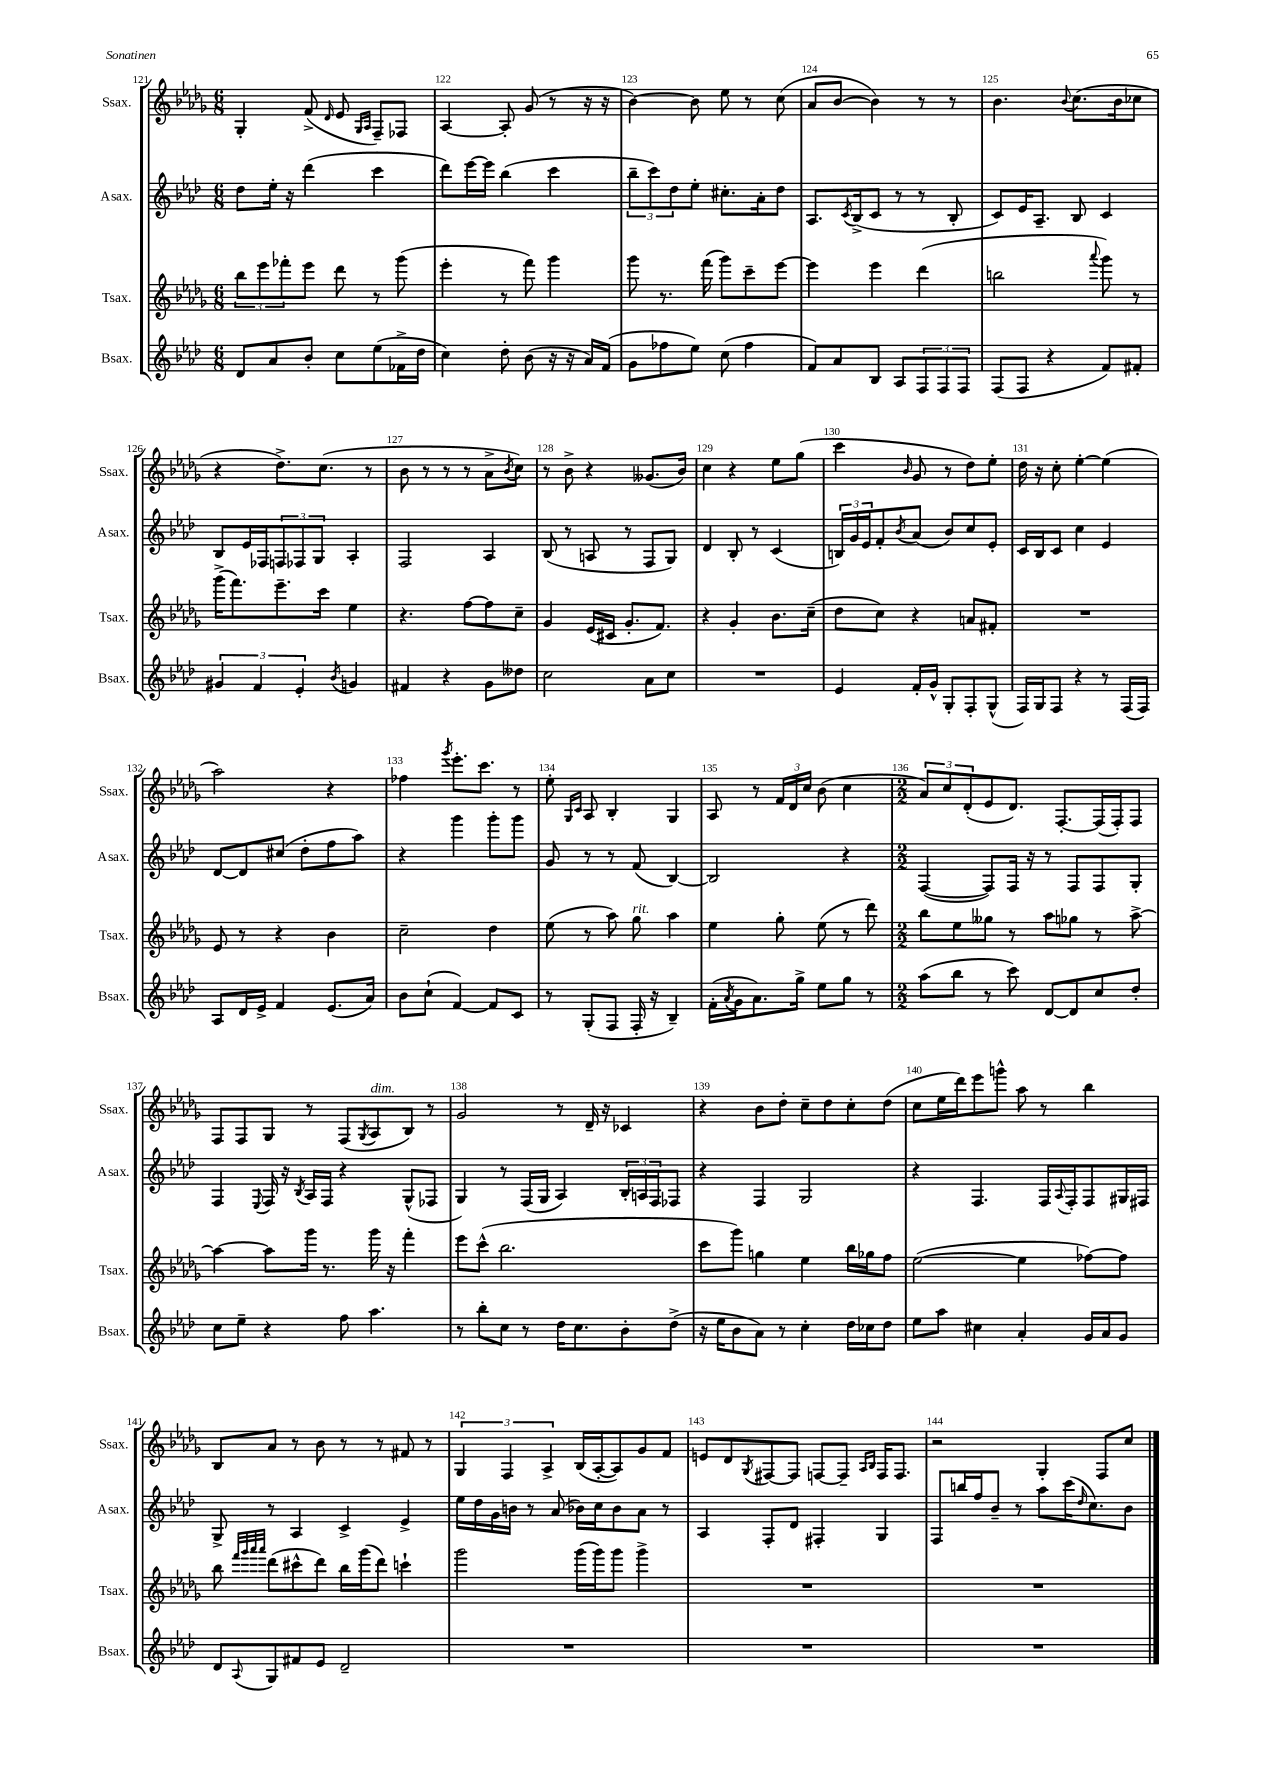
<<
\new StaffGroup <<
\new Staff = "s0" \with { instrumentName = "Ssax." shortInstrumentName = "Ssax." } {
    \clef treble \key des \major \numericTimeSignature \time 6/8
    ges4-. f'8->( \grace { des'16 } ees'8 \grace { ges16 aes16 } f8--) fes8 |
    aes4~ aes8-. ges'8( r8 r16 r16 |
    bes'4~) bes'8 ees''8 r8 c''8( |
    aes'8 bes'8~ bes'4) r8 r8 |
    bes'4. \appoggiatura { bes'8 } c''8.( bes'16 ces''8 |
    r4 des''8.->) c''8.( r8 |
    bes'8 r8 r8 r8 aes'8-> \acciaccatura { bes'8 } c''8) |
    r8 bes'8-> r4 geses'8.( bes'16) |
    c''4 r4 ees''8 ges''8( |
    c'''4 \grace { bes'16 } ges'8 r8 des''8) ees''8-. |
    des''16 r16 c''8-. ees''4~-. ees''4( |
    aes''2) r4 |
    fes''4 \acciaccatura { ges'''8 } ees'''8.-. c'''8. r8 |
    ees''8-. \grace { ges16 c'16 } aes8 bes4-. ges4 |
    aes8 r8 \tuplet 3/2 { f'16 des'16 c''16 } bes'8( c''4 |
    \numericTimeSignature \time 2/2 \tuplet 3/2 { aes'8) c''8 des'8-.( } ees'8 des'8.) f8.~-. f16( f16-.) f8 |
    f8 f8 ges8 r8 f8( \acciaccatura { ges8 } aes8^\markup { \italic "dim." } bes8) r8 |
    ges'2 r8 des'16-- r16 ces'4 |
    r4 bes'8 des''8-. c''8-- des''8 c''8-. des''8( |
    c''8 ees''16 des'''16) ees'''8 g'''8-^ aes''8 r8 bes''4 |
    bes8 aes'8 r8 bes'8 r8 r8 fis'8 r8 |
    \tuplet 3/2 { ges4 f4 aes4-> } bes16( aes16~-. aes8) ges'8 f'8 |
    e'8 des'8 \acciaccatura { ges8 } fis8~ fis8 f8~ f8-- \grace { aes16 bes16 } f16 f8. |
    r2 ges4-. f8 c''8 \bar "|." |
}
\new Staff = "s1" \with { instrumentName = "Asax." shortInstrumentName = "Asax." } {
    \clef treble \key aes \major \numericTimeSignature \time 6/8
    des''8 ees''16-. r16 des'''4( c'''4 |
    des'''8) ees'''16~ ees'''16 bes''4( c'''4 |
    \tuplet 3/2 { bes''8-- c'''8) des''8 } ees''8-. cis''8.-. aes'16-. des''8 |
    aes8. \acciaccatura { c'8 } bes16->( c'8 r8 r8 bes8-. |
    c'8) ees'16 aes8.-- bes8 c'4 |
    bes8 ees'16 fes16 \tuplet 3/2 { f8 fes8 g8 } aes4-. |
    f2 aes4 |
    bes8( r8 a8 r8 f8 g8) |
    des'4 bes8-. r8 c'4( |
    \tuplet 3/2 { b16) g'16 ees'16 } f'8-. \acciaccatura { bes'8 } aes'8( bes'8) c''8 ees'8-. |
    c'16 bes16 c'8 c''4 ees'4 |
    des'8~ des'8 cis''8( des''8-. f''8 aes''8) |
    r4 g'''4 g'''8-. g'''8 |
    g'8 r8 r8 f'8( bes4~) |
    bes2 r4 |
    \numericTimeSignature \time 2/2 f4~( f8) f16 r16 r8 f8 f8 g8-. |
    f4 \appoggiatura { ees8 } f16 r16 \acciaccatura { bes8 } aes16 f16 r4 g8-^( fes8 |
    g4) r8 f16( g16 aes4) \tuplet 3/2 { bes16-. a16 f16 } fes8 |
    r4 f4 g2 |
    r4 f4. f16 \appoggiatura { aes8 } f16-. f8 gis16 fis16 |
    g8-> r8 aes4 c'4-> ees'4-> |
    ees''16 des''16 g'16 b'16 r8 aes'8( bes'16) c''16 bes'8 aes'8 r8 |
    aes4 f8-. des'8 fis4-. g4 |
    f8 b''16 f''16 bes'8-- r8 aes''8 c'''16( \grace { des''16 } c''8.) bes'8 \bar "|." |
}
\new Staff = "s2" \with { instrumentName = "Tsax." shortInstrumentName = "Tsax." } {
    \clef treble \key des \major \numericTimeSignature \time 6/8
    \tuplet 3/2 { bes''8 ees'''8 fes'''8-. } ees'''8 des'''8 r8 ges'''8( |
    ees'''4-. r8 f'''8) ges'''4 |
    ges'''8 r8. f'''16( ges'''8) c'''8-- ees'''8~ |
    ees'''4 ees'''4 des'''4( |
    b''2 \appoggiatura { aes'''8 } ges'''8) r8 |
    ges'''16->( f'''8.) ees'''8.-- c'''16 ees''4 |
    r4. f''8~ f''8 c''8-- |
    ges'4 ees'16( cis'16 ges'8.-. f'8.) |
    r4 ges'4-. bes'8. c''16--( |
    des''8 c''8) r4 a'8 fis'8-. |
    R2. |
    ees'8 r8 r4 bes'4 |
    c''2-- des''4 |
    ees''8( r8 aes''8) ges''8^\markup { \italic "rit." } aes''4 |
    ees''4 ges''8-. ees''8( r8 des'''8) |
    \numericTimeSignature \time 2/2 bes''8 ees''8 geses''8 r8 aes''8 ges''8 r8 aes''8~-> |
    aes''4~ aes''8 ges'''16 r8. ges'''16 r16 f'''4-. |
    ees'''8 c'''8-^( bes''2. |
    c'''8 ges'''8) g''4 ees''4 bes''16 ges''16 f''8 |
    ees''2~( ees''4 fes''8~) fes''8 |
    bes''8 \grace { f'''32 ges'''32 aes'''32 aes'''32 } des'''8( cis'''8-^ des'''8) bes''16 ges'''16( des'''8) c'''4-! |
    ges'''2 ges'''16( ges'''16) ges'''8 ges'''4-> |
    R1 |
    R1 \bar "|." |
}
\new Staff = "s3" \with { instrumentName = "Bsax." shortInstrumentName = "Bsax." } {
    \clef treble \key aes \major \numericTimeSignature \time 6/8
    des'8 aes'8 bes'8-. c''8 ees''8( fes'16-> des''16 |
    c''4) des''8-. bes'8( r16 r16 aes'16) f'16( |
    g'8 fes''8 ees''8) c''8( fes''4 |
    f'8) aes'8 bes8 aes8 \tuplet 3/2 { f8 f8 f8 } |
    f8( f8 r4 f'8) fis'8-. |
    \tuplet 3/2 { gis'4 f'4 ees'4-. } \acciaccatura { bes'8 } g'4 |
    fis'4 r4 g'8 deses''8 |
    c''2 aes'8 c''8 |
    R2. |
    ees'4 f'16-. g'16-^ g8-. f8-. g8-^( |
    f16) g16 f8 r4 r8 f16( f16) |
    aes8 des'16 ees'16-> f'4 ees'8.( aes'16) |
    bes'8 c''8-!( f'4~) f'8 c'8 |
    r8 g8-.( f8 f16-. r16 bes4--) |
    f'16-.( \acciaccatura { aes'8 } g'16 aes'8.) g''16-> ees''8 g''8 r8 |
    \numericTimeSignature \time 2/2 aes''8( bes''8 r8 c'''8) des'8~ des'8 c''8 des''8-. |
    c''8 ees''8-- r4 f''8 aes''4. |
    r8 bes''8-. c''8 r8 des''16 c''8. bes'8-. des''8->( |
    r16 ees''16 bes'8 aes'8) r8 c''4-. des''16 ces''16 des''8 |
    ees''8 aes''8 cis''4 aes'4-. g'16 aes'16 g'8 |
    des'8 \appoggiatura { aes8 } g8 fis'8 ees'8 des'2-- |
    R1 |
    R1 |
    R1 \bar "|." |
}
>>
>>
\layout { \context { \Score currentBarNumber = #121 \override BarNumber.break-visibility = ##(#f #t #t) barNumberVisibility = #all-bar-numbers-visible } }
